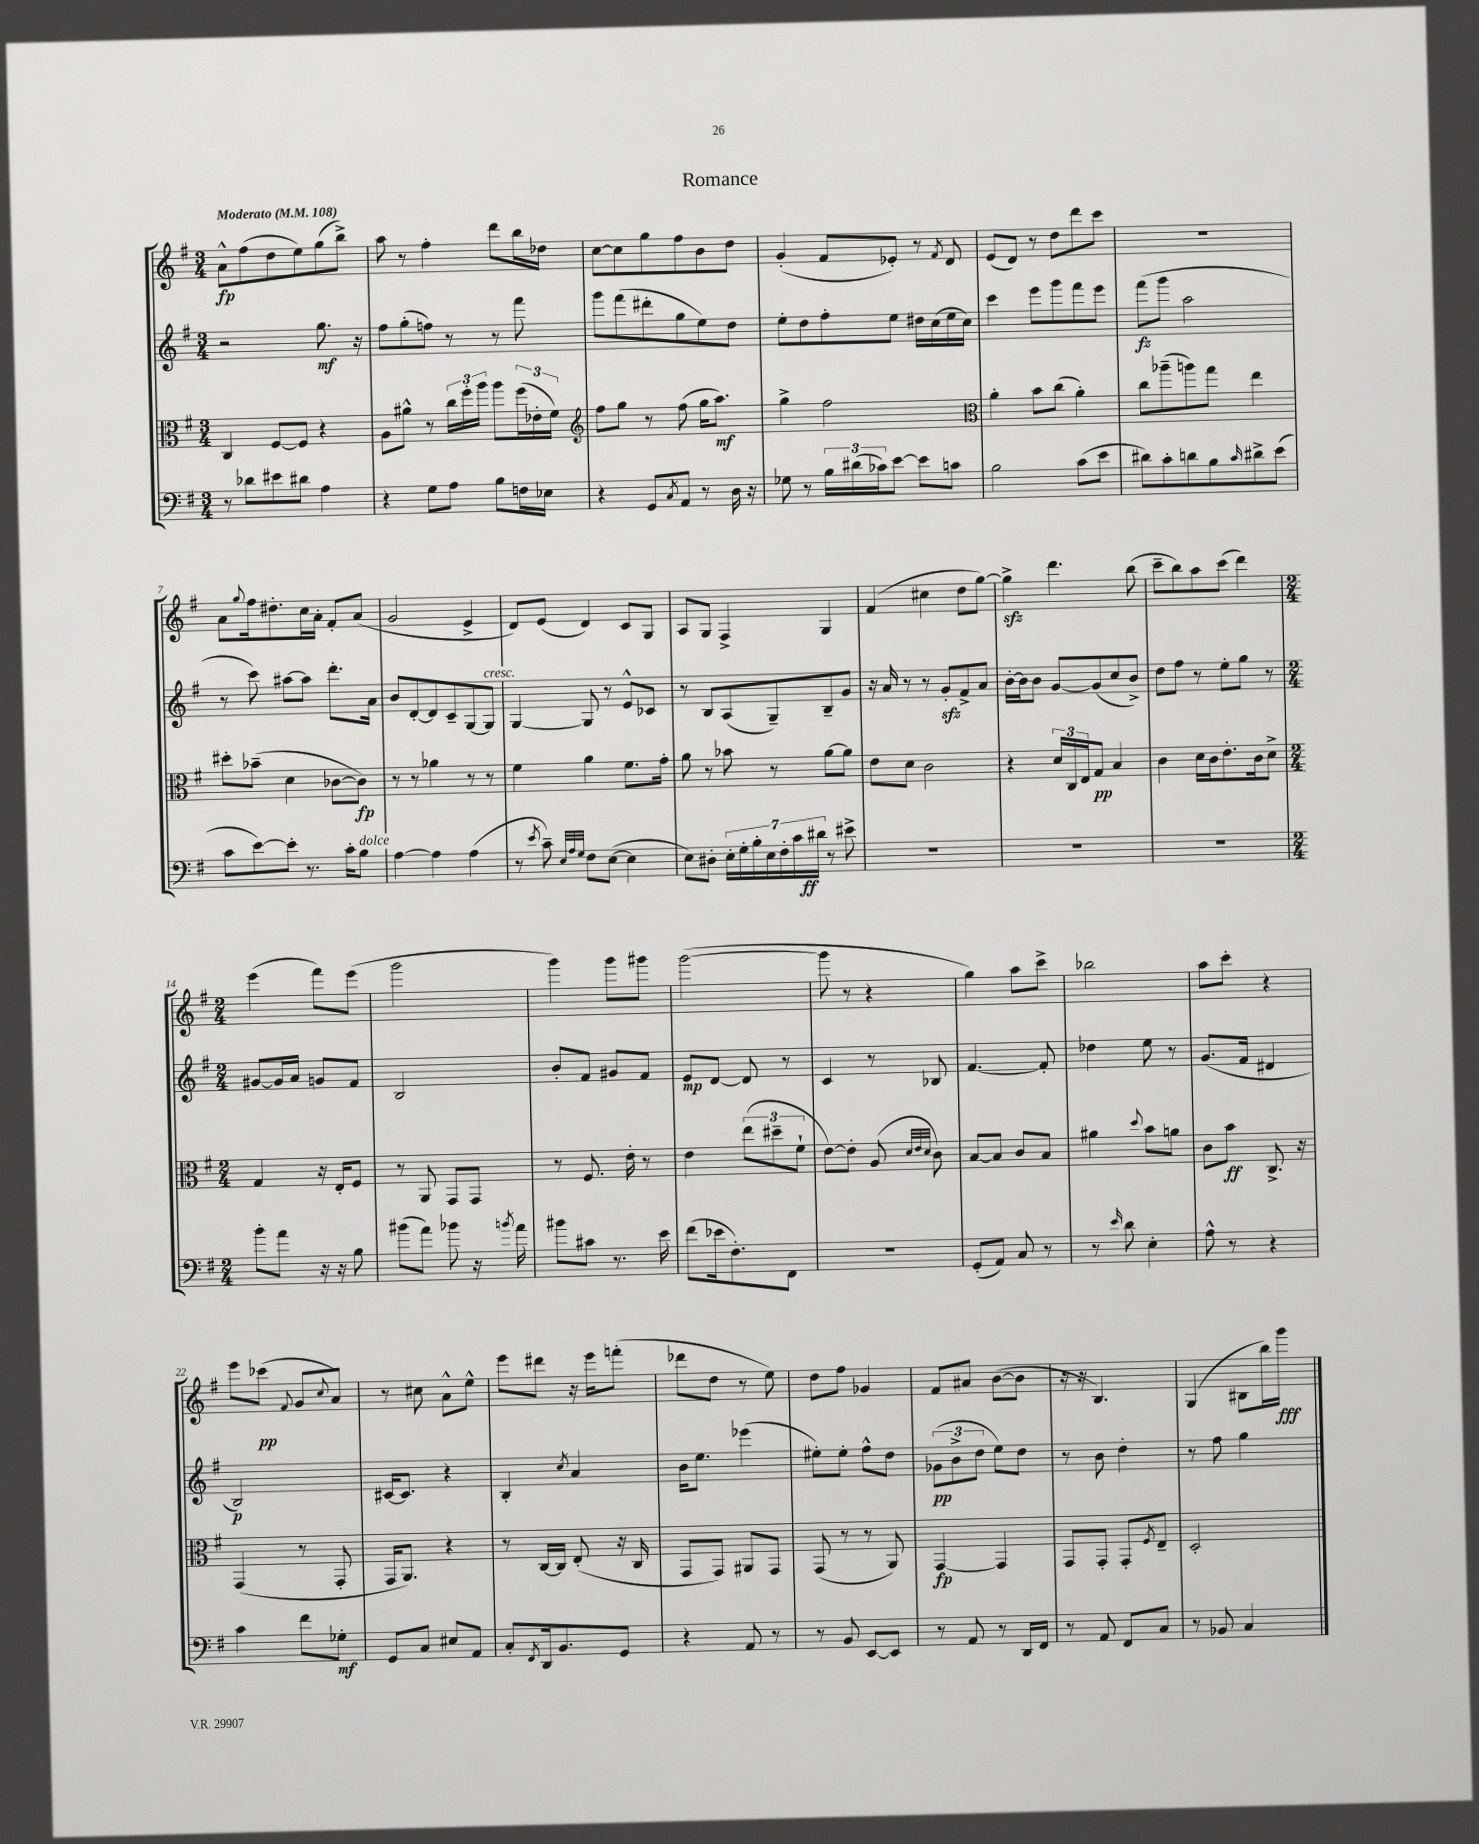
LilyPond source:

\header { title = "Romance" }
<<
\new StaffGroup <<
\new Staff = "s0" {
    \clef treble \key g \major \numericTimeSignature \time 3/4 \tempo "Moderato" 4 = 108
    a'8-^\fp fis''8( d''8 e''8) g''8( b''8->) |
    a''8 r8 fis''4-. d'''8 b''16 des''16 |
    c''8~ c''8 g''8 fis''8 b'8 d''8 |
    g'4-.( fis'8 ees'8-.) r8 \acciaccatura { fis'8 } d'8 |
    e'8( d'8) r8 d''8 d'''8 c'''8 |
    R2. |
    a'8 \appoggiatura { g''8 } fis''16 dis''8.-. c''16 a'16-. fis'8-. a'8( |
    g'2 e'4-> |
    d'8) e'8( d'4) c'8 g8 |
    a8 g8 fis4-> g4 |
    fis'4( cis''4 d''8 g''8~) |
    g''4->\sfz d'''4. b''8( |
    c'''8-- b''8) a''8 c'''8( d'''4) |
    \numericTimeSignature \time 2/4 e'''4( fis'''8) e'''8( |
    g'''2 |
    g'''4) g'''8 gis'''8 |
    g'''2~( |
    g'''8 r8 r4 |
    g''4) a''8 c'''8-> |
    bes''2 |
    a''8 c'''8-. r4 |
    e'''8 ces'''8\pp( \appoggiatura { fis'8 } g'8 \appoggiatura { c''8 } a'8) |
    r8 cis''8 a'8-^ e''8-^ |
    e'''8 dis'''8 r16 e'''16 f'''8-.( |
    des'''8 d''8 r8 e''8) |
    d''8 fis''8 ges'4 |
    fis'8 ais'8 b'8~( b'8 |
    r16 r16 b4.) |
    g4( bis8 b''16) g'''16\fff \bar "|." |
}
\new Staff = "s1" {
    \clef treble \key g \major \numericTimeSignature \time 3/4
    r2 g''8.\mf r16 |
    fis''8 g''8-.( f''8) r8 r8 fis'''8 |
    g'''8 fis'''8( dis'''8-. g''8 e''8) d''8 |
    e''8-. d''8 fis''8-. e''8 dis''16 c''16( e''16 c''16) |
    c'''4 e'''8 g'''8 fis'''8 e'''8 |
    fis'''8\fz( g'''8 a''2 |
    r8 c'''8) ais''8~ ais''8 d'''8.-. a'16 |
    b'8 d'8~-. d'8 c'8-- g8~ g8^\markup { \italic "cresc." } |
    g4~ g8 r8 e'8-^ ces'8 |
    r8 b8 a8( g8--) b8-- g'8 |
    r16 a'16 r8 r8 g'8-.\sfz fis'8-> a'8 |
    b'16~-. b'16 b'8 g'8~ g'8( c''8 b'8->) |
    d''8 fis''8 r8 e''8-. g''8 r8 |
    \numericTimeSignature \time 2/4 gis'8~ gis'16 a'16 g'8 fis'8 |
    b2 |
    b'8-. fis'8 gis'8 fis'8 |
    e'8\mp d'8~ d'8 r8 |
    c'4 r8 bes8 |
    fis'4.~ fis'8-. |
    des''4 e''8 r8 |
    g'8.( fis'16 dis'4 |
    b2\p) |
    cis'16~ cis'8. r4 |
    b4-. \acciaccatura { c''8 } a'4 |
    b'16 e''8. ees'''4( |
    eis''8-.) eis''8-. fis''8-^ d''8 |
    \tuplet 3/2 { ges'8\pp( b'8-> d''8 } e''8) d''8 |
    r8 b'8 d''4-. |
    r8 fis''8 g''4 \bar "|." |
}
\new Staff = "s2" {
    \clef alto \key g \major \numericTimeSignature \time 3/4
    c4 fis8~ fis8 r4 |
    a8 ais'8-^ r8 \tuplet 3/2 { c''16 fis''16-. a''16 } a''8 \tuplet 3/2 { fis''16( ees'16-. fis'16) } |
    \clef treble fis''8 g''8 r8 fis''8( g''16 a''8.\mf) |
    g''4-> fis''2 |
    \clef alto a'4-. b'8 c''8( a'4-.) |
    c''8 aes''8--( a''8) g''8 e''4 |
    dis''8-. bes'8--( d'4 ces'8~ ces'8\fp) |
    r8 r8 aes'4 r8 r8 |
    fis'4 a'4 fis'8. g'16-. |
    a'8 r8 bes'8 r8 a'8~ a'8 |
    e'8 d'8 c'2 |
    r4 \tuplet 3/2 { d'16 c16 e16 } g8\pp b4 |
    c'4 d'16 c'16 e'8.-. c'16 d'8-> |
    \numericTimeSignature \time 2/4 g4 r16 e16-. fis8 |
    r8 a,8 g,8 g,8 |
    r8 fis8. e'16-. r8 |
    e'4 \tuplet 3/2 { e''8( dis''8-- fis'8-! } |
    e'8~) e'8-. a8( \grace { d'32 e'32 d'32 } c'8) |
    b8~ b8 c'8 b8 |
    ais'4 \appoggiatura { d''8 } b'8 a'8 |
    c'8 b'8\ff c8.-> r16 |
    g,4( r8 g,8-. |
    g,16 a,8.) r4 |
    r8 c16~ c16 e8-.( r16 c16 |
    g,8 g,8) ais,8 g,8 |
    g,8( r8 r8 a,8) |
    g,4~\fp g,4 |
    g,8 g,8-. g,8-. \acciaccatura { fis8 } e8-- |
    d2-. \bar "|." |
}
\new Staff = "s3" {
    \clef bass \key g \major \numericTimeSignature \time 3/4
    r8 des'8 eis'8 dis'8 a4 |
    r4 g8 a8 b8 f16 ees16 |
    r4 g,8 \acciaccatura { c8 } a,8 r8 d16 r16 |
    ges8 r8 \tuplet 3/2 { b16 dis'16( ces'16) } e'8~ e'8 c'8 |
    b2 c'8( e'8 |
    dis'8) c'8-. d'8 b8 \grace { c'16 } dis'8-> e'8( |
    c'8 e'8~) e'8-. r8. c'16-. b8^\markup { \italic "dolce" } |
    a4~ a4 a4( |
    r8 \acciaccatura { e'8 } c'8--) \grace { e32 a32 g32 } fis8 e8~( e4 |
    e8) dis8-. \tuplet 7/4 { e16-. g16-. b16-. e16 fis16-. c'16 dis'16\ff } r8 eis'8-> |
    R2. |
    R2. |
    R2. |
    \numericTimeSignature \time 2/4 b'8-. a'8 r16 r16 b8 |
    bis'8( a'8) bes'8 r16 \acciaccatura { b'8 } a'16 |
    bis'8 cis'8 r8. e'16 |
    fis'8( ees'16 fis8.-.) fis,8 |
    R2 |
    g,8-.( a,8) c8 r8 |
    r8 \grace { e'16 } d'8 e4-. |
    a8-^ r8 r4 |
    c'4 fis'8 ges8-.\mf |
    g,8 c8 eis8 a,8 |
    c8-. \acciaccatura { fis,8 } d,16 b,8. g,8 |
    r4 a,8 r8 |
    r8 b,8 e,8~ e,8 |
    r8 a,8 r8 d,16 fis,16 |
    r8 a,8 fis,8 c8 |
    r8 bes,8 c4 \bar "|." |
}
>>
>>
